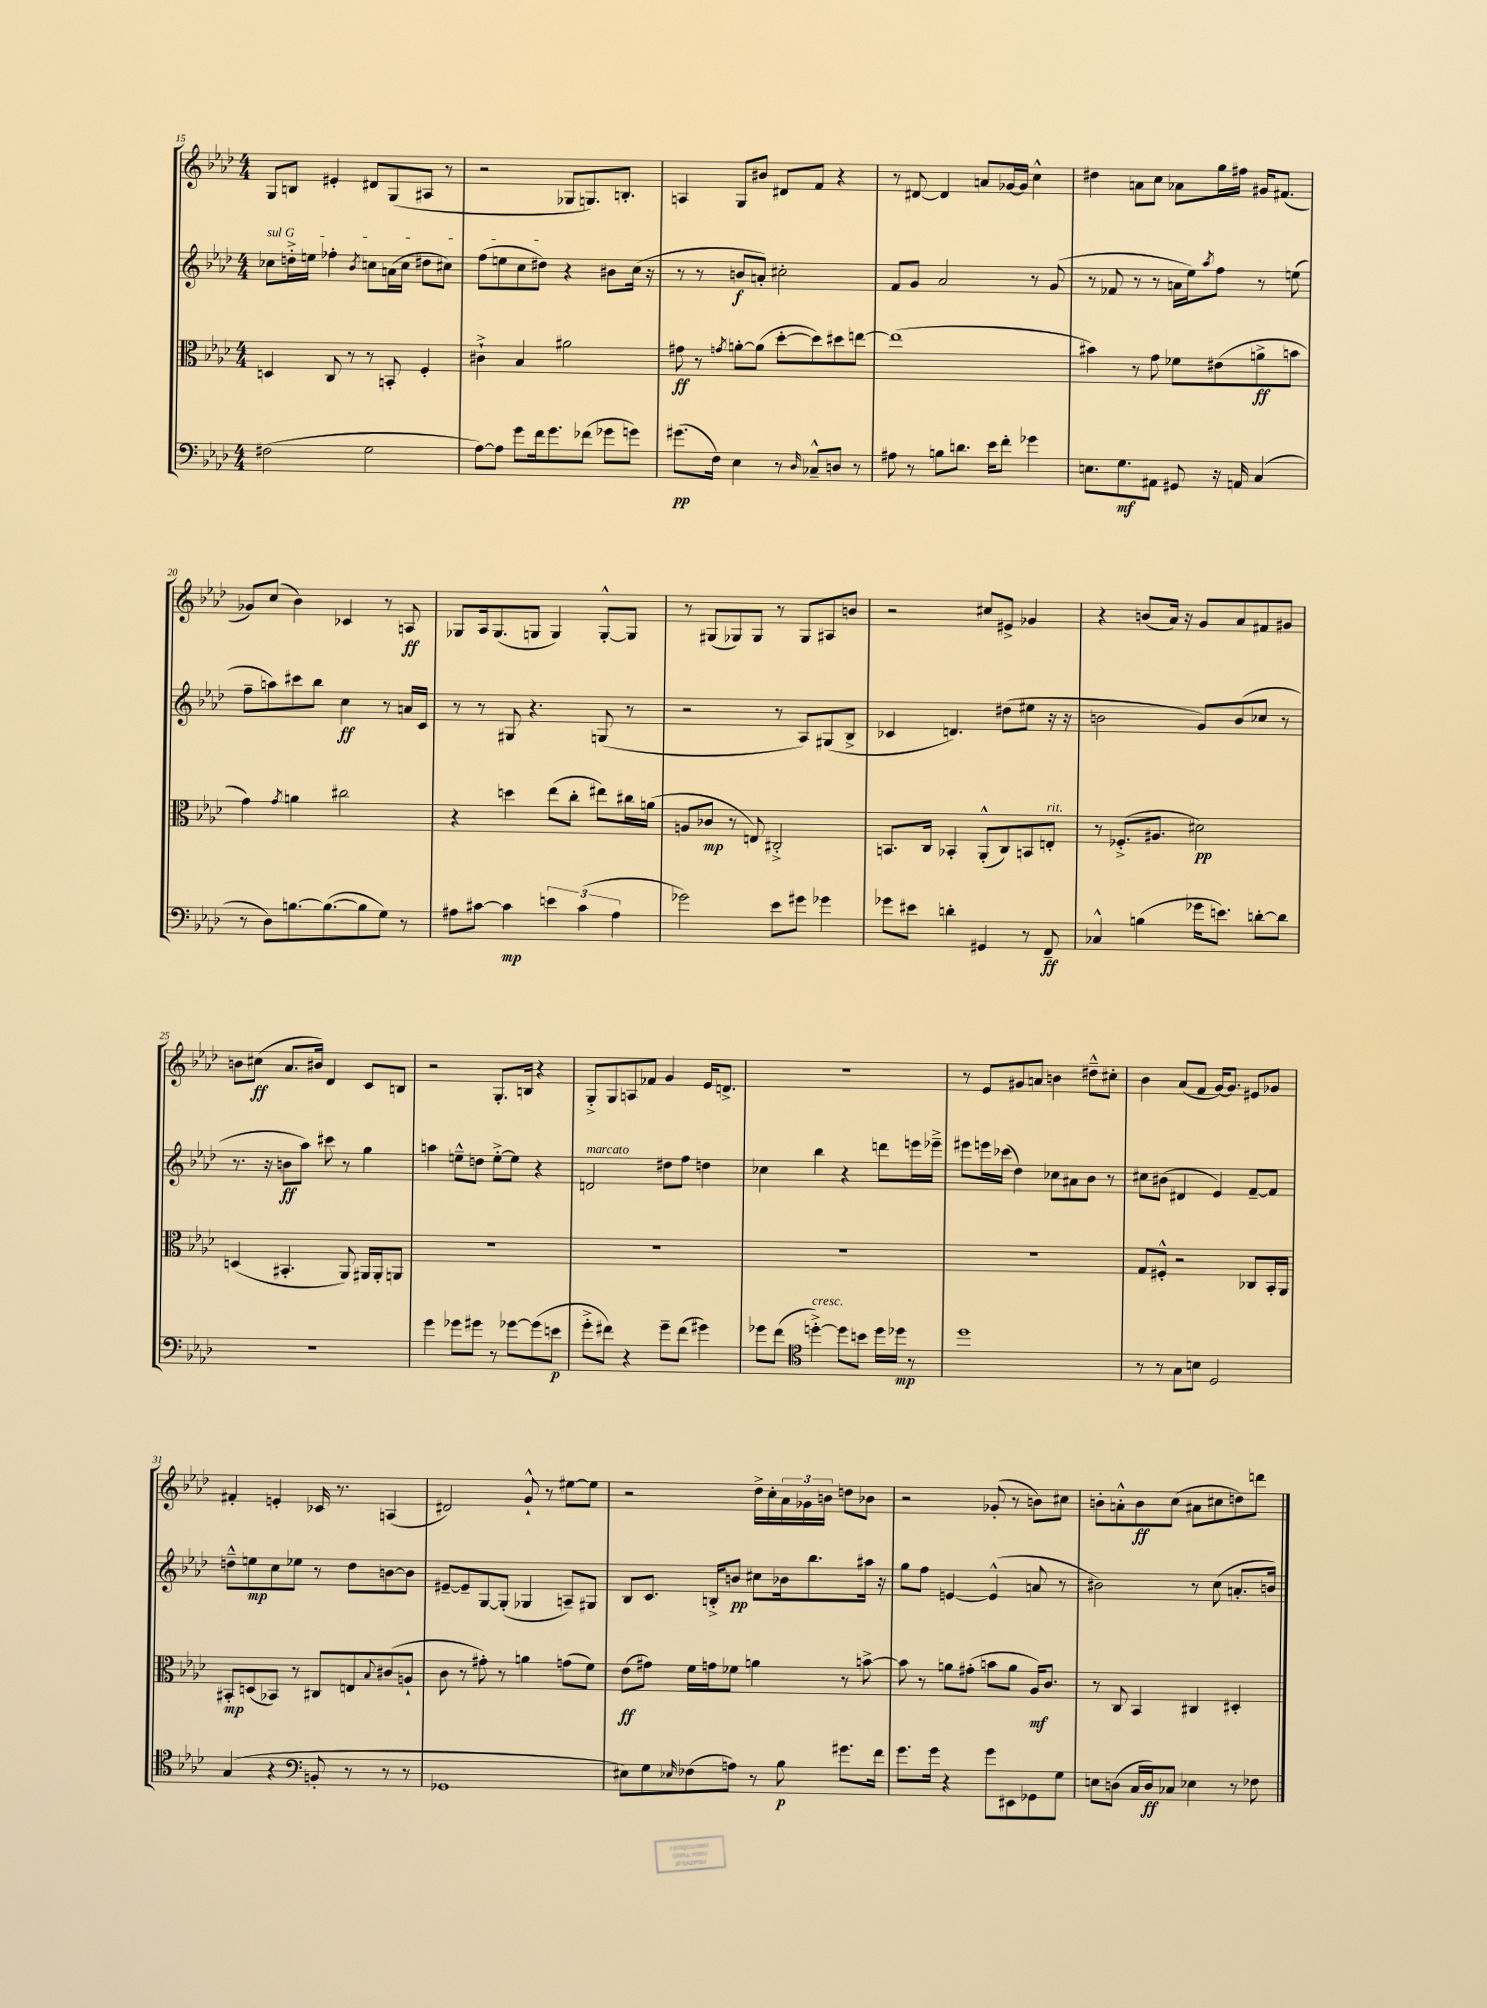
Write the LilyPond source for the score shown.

<<
\new StaffGroup <<
\new Staff = "s0" {
    \clef treble \key aes \major \numericTimeSignature \time 4/4
    g8 b8 eis'4-. dis'8 g8( ais8 r8 |
    r2 ges8 g8.) b8.-. |
    a4 g8 bis'8 dis'8 f'8 r4 |
    r8 dis'8~ dis'4 a'8 ges'16~ ges'16 c''4-^ |
    dis''4 a'8 c''8 aes'8 g''16 fis''16 gis'16 fis'8.( |
    ges'8) c''8( bes'4) ces'4 r8 a8\ff |
    ges8 aes16 ges8.( g8 g4) g8~-.-^ g8 |
    r8 gis8( ges8) ges8 r8 ges8 ais8 b'8 |
    r2 cis''8 eis'8-> ges'4 |
    r4 b'8( aes'16) r16 g'8 aes'8 fis'8 gis'8 |
    b'8 cis''8\ff( aes'8. bis'16) des'4 c'8 b8 |
    r2 g8.-. b16 r4 |
    g8-.-> g8 a8 fes'8 g'4 ees'16 d'8.-> |
    R1 |
    r8 ees'8 gis'8 a'8 b'4 dis''8---^ cis''8-. |
    bes'4 aes'8( f'8 g'16~) g'8. eis'8 ges'8 |
    fis'4-. e'4-. ces'16 r8. a4( |
    dis'2) g'8-!-^ r8 eis''8~ eis''8 |
    r2 des''16-> c''16-. \tuplet 3/2 { aes'16 ges'16 b'16 } d''8 bes'8 |
    r2 ges'8-.( r8 b'8) cis''8 |
    b'8-. a'8-.-^ b'8\ff c''8( ais'8 cis''8 d''8) d'''8 \bar "|." |
}
\new Staff = "s1" {
    \clef treble \key aes \major \numericTimeSignature \time 4/4
    \once \override TextSpanner.bound-details.left.text = \markup { \italic "sul G" } ces''8\startTextSpan d''16-.-> e''16 fes''4-. \acciaccatura { bes'8 } c''8 a'16( c''16 dis''8 cis''8) |
    f''8( e''8 c''8 dis''8\stopTextSpan) r4 bis'8 c''16( r16 |
    r8 r8 b'8\f a'8-.) cis''2-. |
    f'8 g'8 aes'2 r8 g'8( |
    r8 fes'8 r8 r8 a'16 ees''16) \acciaccatura { aes''8 } f''8 r8 e''8( |
    f''8-- a''8) cis'''8 bes''8 c''4\ff r8 a'16 c'16 |
    r8 r8 gis8 r4. g8( r8 |
    r2 r8 aes8) gis8( bes8-> |
    ces'4 d'4.) dis''8( eis''8 r16 r16 |
    b'2 g'8) b'8( ces''8 r8 |
    r8. r16 b'8\ff aes''8) cis'''8 r8 g''4 |
    a''4 e''8---^ d''8 e''8~-.-> e''8 r4 |
    d'2^\markup { \italic "marcato" } dis''8 f''8 d''4 |
    ces''4 bes''4 r4 d'''8 e'''16 ees'''16---> |
    eis'''8 e'''16 ces'''16( des''4) ces''8 ais'8 bes'8 r8 |
    cis''8 bis'8( dis'4 ees'4) f'8~-- f'8 |
    d''8---^ e''8\mp c''8 ees''8 r8 d''8 b'8~ b'8 |
    eis'8~-- eis'8-- g8~ g8-.( ges4 a8--) gis8 |
    bes8 c'8. b16-.-> b'8\pp cis''8 bes'16 bes''8. ais''16 r16 |
    g''8 f''8 e'4~ e'4-^( a'8 r8 |
    bis'2) r8 c''8( a'8.-. b'16) \bar "|." |
}
\new Staff = "s2" {
    \clef alto \key aes \major \numericTimeSignature \time 4/4
    d4 c8 r8 r8 b,8-. f4-. |
    cis'4-!-> bes4 ais'2 |
    gis'8\ff r8 \acciaccatura { g'8 } a'8~-. a'8( des''8~-. des''8) dis''8 e''8~ |
    e''1( |
    bis'4) r8 g'8 fes'8 eis'8( a'8->\ff b'8 |
    g'4) \acciaccatura { g'8 } a'4 cis''2 |
    r4 d''4 ees''8( c''8-. eis''8) cis''16 a'16( |
    a8 ces'8\mp r8 e8) cis2-.-> |
    b,8. c16 bes,4-. aes,8-.-^( c8) b,8 e8-.^\markup { \italic "rit." } |
    r8 fes8.-.->( ais8. dis'2\pp) |
    d4( bis,4.-. aes,8) ais,16 ais,16-. a,8 |
    R1 |
    R1 |
    R1 |
    R1 |
    g8 fis8-.-^ r2 ces8 bes,16-. aes,16 |
    bis,8-.\mp d8( bes,8) r8 cis8 e8 \appoggiatura { bes8 } cis'8( a8-! |
    c'8 r8 gis'8-.) r8 a'4 g'8( f'8) |
    ees'8\ff( gis'8) f'16 g'16 fes'8 a'4 r8 b'8~-> |
    b'8 r8 a'8 gis'8-.( b'8 a'8 aes16\mf) c'8. |
    r8 c8 bes,4 cis4 dis4-. \bar "|." |
}
\new Staff = "s3" {
    \clef bass \key aes \major \numericTimeSignature \time 4/4
    fis2( g2 |
    aes8~) aes8 g'8 f'16 g'8. fes'8( ges'8 g'8) |
    gis'8.\pp( f16) ees4 r8 \grace { des16 } ces8---^ d8 r8 |
    ais8 r8 b8 d'8. ees'16 f'8-. ges'4 |
    e8. g8.\mf ais,8 gis,8 r16 a,16 c4( |
    r8 des8) b8.~ b8.~( b8 g8) r8 |
    ais8 cis'8~ cis'4\mp \tuplet 3/2 { e'4 cis'4( ais4 } |
    ges'2) ees'8 gis'8 ges'4 |
    ges'8 eis'8 d'4-. gis,4 r8 f,8--\ff |
    ces4-^ b4( ges'16 e'8.) d'8~-. d'8 |
    R1 |
    g'4 ges'8 gis'8 r8 ges'8~ ges'8( e'8\p |
    g'8-.-> fis'8) r4 g'8-- fis'8( gis'4) |
    ges'8 f'8( \clef tenor d''4~-.->^\markup { \italic "cresc." }) d''8 b'8 d''16 des''16\mp r8 |
    des''1 |
    r8 r8 g8 b8 des2 |
    g4( r4 \clef bass b,8-. r8 r8 r8 |
    ges,1 |
    eis8) g8 \grace { ees16 } fes8( a8) r8 bes8\p gis'8. f'16 |
    g'8. g'16 r4 g'8 eis,8 ges,8 g8 |
    e8 d8( c16 d16\ff) ces8 ees4 r8 fes8 \bar "|." |
}
>>
>>
\layout { \context { \Score currentBarNumber = #15 } }
